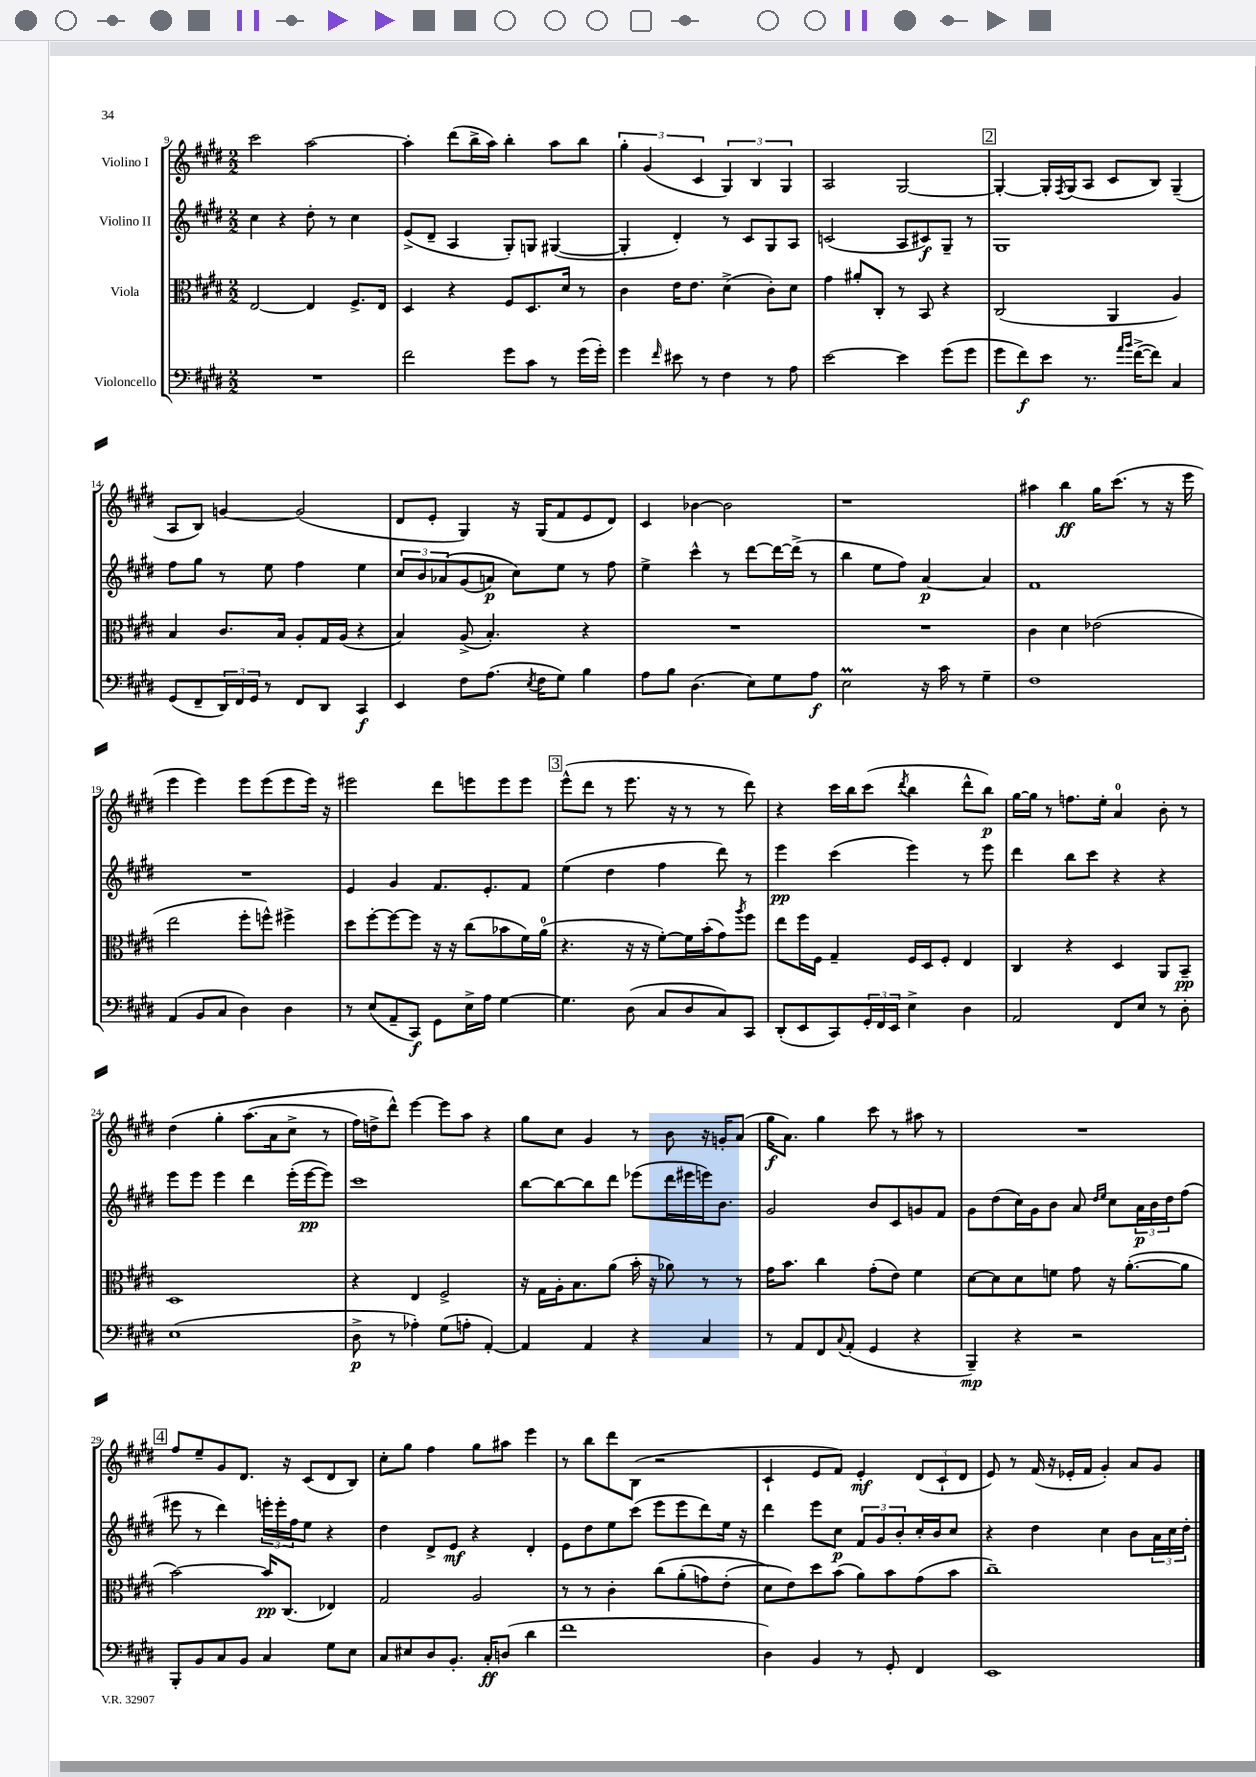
<<
\new StaffGroup <<
\new Staff = "s0" \with { instrumentName = "Violino I" } {
    \clef treble \key e \major \numericTimeSignature \time 2/2
    cis'''2 a''2~ |
    a''4-. dis'''8( b''16-> a''16) b''4-. a''8 b''8 |
    \tuplet 3/2 { gis''4-. gis'4( cis'4 } \tuplet 3/2 { gis4) b4 gis4 } |
    a2 gis2~ |
    \mark \markup { \box "2" } gis4~-. gis16-. \acciaccatura { fis8 } gis16( a8 cis'8 b8) gis4--( |
    a8 b8) g'4~ g'2( |
    dis'8 e'8-. gis4) r16 gis16( fis'8 e'8 dis'8) |
    cis'4 bes'4~ bes'2 |
    r1 |
    ais''4 b''4\ff gis''16 cis'''8.( r8 r16 e'''16 |
    e'''4 e'''4) e'''8 e'''8( e'''8 e'''16) r16 |
    eis'''2 dis'''8 e'''8 e'''8 e'''8 |
    \mark \markup { \box "3" } e'''8-^( dis'''8 r8 e'''8. r16 r8 r8 dis'''8) |
    r4 cis'''16 b''16 cis'''8( \acciaccatura { dis'''8 } b''4 dis'''8-^ b''8\p) |
    gis''16~ gis''16 r8 f''8. e''16-. a'4-0 b'8-. r8 |
    dis''4\( gis''4-. a''8.( a'16 cis''8-> r8 |
    fis''16) d''16-> dis'''8-^\) e'''4~ e'''8 a''8 r4 |
    gis''8 cis''8 gis'4 r8 b'8 r16 g'16-. a'8( |
    gis''16\f a'8.) gis''4 cis'''8 r8 ais''8 r8 |
    R1 |
    \mark \markup { \box "4" } fis''8 e''8-- gis'8 dis'8. r16 cis'8( dis'8 b8) |
    cis''8-. gis''8 fis''4 gis''8 ais''8 e'''4 |
    r8 b''8 dis'''8 b8( r2 |
    cis'4-! e'8 fis'8) e'4-.\mf \tuplet 3/2 { dis'8( cis'8-! dis'8 } |
    e'8) r8 fis'16( r16 ees'16-. fis'16 gis'4-.) a'8 gis'8 \bar "|." |
}
\new Staff = "s1" \with { instrumentName = "Violino II" } {
    \clef treble \key e \major \numericTimeSignature \time 2/2
    cis''4 r4 dis''8-. r8 cis''4 |
    e'8->( dis'8-- a4 gis8-.) g8 gis4~( |
    gis4-. dis'4-.) r8 cis'8 gis8 a8 |
    c'2( a8 cis'8\f) gis8-- r8 |
    \mark \markup { \box "2" } gis1 |
    fis''8 gis''8 r8 e''8 fis''4 e''4 |
    \tuplet 3/2 { cis''8 b'8 aes'8\( } gis'8( a'8\p) cis''8\) e''8 r8 fis''8 |
    e''4-> cis'''4-^ r8 dis'''8~ dis'''16~ dis'''16->( r8 |
    b''4 e''8 fis''8) a'4~\p a'4 |
    fis'1 |
    R1 |
    e'4 gis'4 fis'8. e'8.-. fis'8 |
    \mark \markup { \box "3" } e''4( dis''4 fis''4 dis'''8) r8 |
    e'''4\pp cis'''4( e'''4) r8 e'''8 |
    dis'''4 b''8 cis'''8 r4 r4 |
    e'''8 e'''8 e'''4 dis'''4 e'''16-.( e'''16~\pp e'''8) |
    cis'''1 |
    b''8~ b''8~ b''8 dis'''8 ees'''8( dis'''16 eis'''16 e'''16) b'8. |
    gis'2 b'8 cis'8 g'8 fis'8 |
    gis'8 dis''8( cis''16) gis'16 b'8 a'8 \grace { dis''16 e''16 } cis''8 \tuplet 3/2 { a'16\p b'16 dis''16 } fis''8( |
    \mark \markup { \box "4" } eis'''8 r8 dis'''4) \tuplet 3/2 { e'''16-. e'''16-. fis''16 } e''8 r4 |
    dis''4 dis'8-> e'8\mf r4 dis'4-. |
    e'8 dis''8 e''8 cis'''8( e'''8 e'''8 dis'''8) e''16 r16 |
    dis'''4 e'''8 cis''8\p \tuplet 3/2 { fis'8 gis'8 b'8-. } cis''16-. b'16 cis''8 |
    r4 dis''4 cis''4 b'8 \tuplet 3/2 { a'16 cis''16 dis''16-. } \bar "|." |
}
\new Staff = "s2" \with { instrumentName = "Viola" } {
    \clef alto \key e \major \numericTimeSignature \time 2/2
    e2~ e4 fis8.-> e16 |
    dis4 r4 fis8 dis8. dis'16 r8 |
    cis'4 e'16 e'8. dis'4->( cis'8-.) dis'8 |
    gis'4 ais'8-. cis8-. r8 b,8 r4 |
    \mark \markup { \box "2" } cis2( a,4 a4) |
    b4 cis'8. b16 a8-. gis16 a16( r4 |
    b4) a8->( b4.-.) r4 |
    R1 |
    R1 |
    cis'4 dis'4 ees'2( |
    e''2 fis''8-. f''8-^) fis''4-> |
    dis''8 fis''8~-. fis''8~ fis''8 r16 r16 cis''8( bes'8 fis'16) a'16-0( |
    \mark \markup { \box "3" } r4. r16 r16 fis'8~-.) fis'16 b'16-.( gis'8) \acciaccatura { a''8 } fis''8 |
    e''8 fis''16 fis16 gis4-- fis16 dis16 fis8-. e4 |
    cis4 r4 dis4 a,8 b,8--\pp |
    dis1 |
    r4 e4 fis2-> |
    r16 gis16 a16-. b8. a'8( b'16-. r16 aes'8) r8 r8 |
    gis'16 b'8. cis''4 gis'8-.( e'8) fis'4 |
    dis'8~ dis'8 dis'8 f'8 gis'8 r16 a'8.~-.( a'8 |
    \mark \markup { \box "4" } b'2~) b'16\pp cis8.( ees4) |
    gis2 a2 |
    r8 r8 cis'4-. cis''8\( a'8-.( g'8) e'8-.( |
    dis'8\) e'8) dis''8 b'8( a'8) b'8 gis'8( b'8 |
    cis''1--) \bar "|." |
}
\new Staff = "s3" \with { instrumentName = "Violoncello" } {
    \clef bass \key e \major \numericTimeSignature \time 2/2
    R1 |
    fis'2 gis'8 cis'8 r8 gis'16( gis'16-.) |
    gis'4 \grace { fis'16 } eis'8 r8 fis4 r8 a8 |
    e'2~ e'4 gis'8( gis'8 |
    \mark \markup { \box "2" } gis'8 fis'8\f) e'8 r8. \grace { a'16 b'16 } fis'16~->( fis'8) cis4 |
    gis,8( fis,8-- \tuplet 3/2 { dis,16) fis,16 gis,16 } r8 fis,8 dis,8 cis,4\f |
    e,4 fis8 a8.( \acciaccatura { e8 } fis16 gis8) b4 |
    a8 b8 dis4.( e8) gis8 a8\f |
    e2\prall r16 cis'16 r8 gis4-- |
    fis1 |
    a,4( b,8 cis8 dis4) dis4 |
    r8 e8( a,8-- cis,8\f) gis,8 e16-> a16 gis4~ |
    \mark \markup { \box "3" } gis4. dis8( cis8 dis8 cis8) cis,8 |
    dis,8-.( e,8 cis,8) \tuplet 3/2 { gis,16-. fis,16 e,16 } e4-> dis4 |
    a,2 fis,8 e8 r8 dis8-. |
    e1( |
    dis8->\p r8 aes4-.) gis8( a8-. a,4~-.) |
    a,4 a,4 r4 cis4 |
    r8 a,8 fis,8 \appoggiatura { cis8 } a,8-.( gis,4 r4 |
    b,,4--\mp) r4 r2 |
    \mark \markup { \box "4" } b,,8-. b,8 cis8 b,8 cis4 gis8 e8 |
    cis8 eis8 dis8 b,8.-. cis16-.\ff d8( dis'4 |
    fis'1 |
    dis4) b,4 r8 gis,8-. fis,4 |
    e,1 \bar "|." |
}
>>
>>
\layout { \context { \Score currentBarNumber = #9 } }
